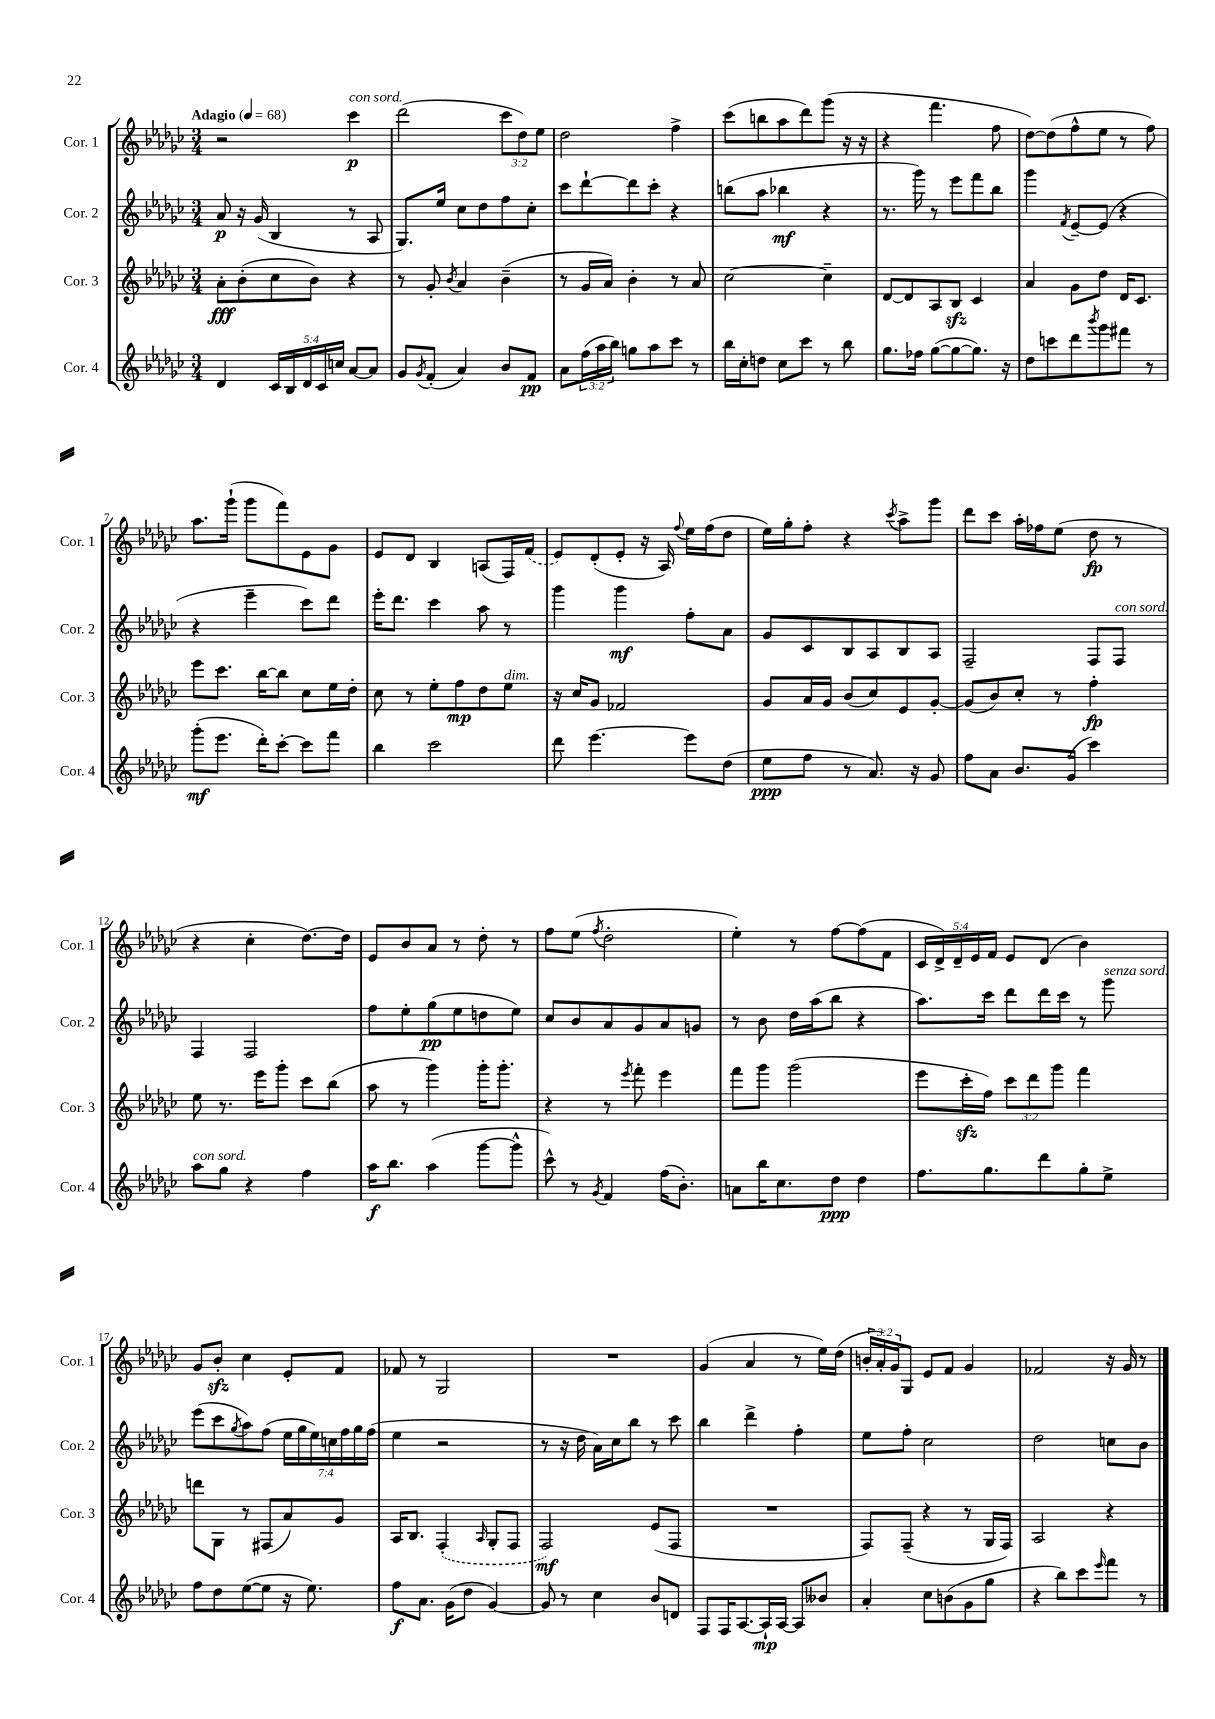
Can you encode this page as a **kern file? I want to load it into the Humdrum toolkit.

**kern	**kern	**kern	**kern
*staff4	*staff3	*staff2	*staff1
*clefG2	*clefG2	*clefG2	*clefG2
*k[b-e-a-d-g-c-]	*k[b-e-a-d-g-c-]	*k[b-e-a-d-g-c-]	*k[b-e-a-d-g-c-]
*M3/4	*M3/4	*M3/4	*M3/4
*MM68	*MM68	*MM68	*MM68
4d-/	8a-'\L	8a-/	2r
.	(8b-'\	16r	.
.	.	(16g-/	.
20c-/LL	8cc-\	4B-/	.
20B-/	.	.	.
20d-/	.	.	.
.	8b-\J)	.	.
20c-/	.	.	.
20cc/JJ	.	.	.
[8a-/L	4r	8r	4ccc-\
8a-/]J	.	8A-/	.
=	=	=	=
8g-/L	8r	8.G-/L)	(2ddd-\
8qg-/	.	.	.
(8f'/J	8g-'/	.	.
.	.	16ee-/Jk	.
.	8qb-/	.	.
4a-/)	4a-/	8cc-\L	.
.	.	8dd-\	.
8b-/L	(4b-~\	8ff\	12ccc-\L
.	.	.	12dd-\)
8f/J	.	8cc-'\J	.
.	.	.	12ee-\J
=	=	=	=
8a-\L	8r	8ccc-\L	2dd-\
(24ff\L	16g-/LL	[8ddd-`\	.
24aa-\	.	.	.
.	16a-/JJ)	.	.
24bb-\JJ)	.	.	.
8gg\L	4b-'\	8ddd-\]	.
8aa-\	.	8ccc-'\J	.
8ccc-\J	8r	4r	4ff^\
8r	8a-/	.	.
=	=	=	=
16bb-\LL	[2cc-\	(8bb\L	(8ccc-\L
16cc-'\J	.	.	.
8dd\J	.	8aa-\J	8bb\
8cc-\L	.	4bb-\	8aa-\
8ccc-\J	.	.	8ddd-\)
8r	4cc-~\]	4r	(8ggg-\J
8bb-\	.	.	16r
.	.	.	16r
=	=	=	=
8.gg-\L	[8d-/L	8.r	4r
.	8d-/]	.	.
16ff-\Jk	.	16ggg-\)	.
([8gg-\L	8A-/	8r	4.fff\
8gg-\_	8B-/J	8eee-\L	.
8.gg-\]J)	4c-/	8fff\	.
.	.	8bb-\J	8ff\
16r	.	.	.
=	=	=	=
8dd-\L	4a-/	4ggg-\	[8dd-\L)
8ccc\	.	.	(8dd-\]
.	.	8qf/	.
8ddd-\	8g-\L	[8e-~/L	8ff^^\
8qbbb-/	.	.	.
8ggg-\	8dd-\J	(8e-/]J	8ee-\J
8fff#\J	16d-/LK	4r	8r
.	8.c-/J	.	.
8r	.	.	8ff\)
=	=	=	=
(8ggg-'\L	8eee-\L	4r	8.aa-\L
8.eee-\J	8.ccc-\J	.	.
.	.	.	(16ggg-`\Jk
.	.	4eee-~\	8ggg-\L
16ddd-'\LK)	[16bb-\LK	.	.
[8ccc-'\J	8bb-\]J	.	8fff\)
8ccc-\]L	8cc-\L	8ccc-\L)	8e-\
8fff\J	16ee-\L	8ddd-\J	8g-\J
.	16dd-'\JJ	.	.
=	=	=	=
4bb-\	8cc-\	16eee-'\LK	8e-/L
.	.	8.ddd-\J	.
.	8r	.	8d-/J
2ccc-\	8ee-'\L	4ccc-\	4B-/
.	8ff\	.	.
.	8dd-\	8aa-\	(8A/L
.	8ee-\J	8r	16F/L)
.	.	.	(16f/JJ
=	=	=	=
8ddd-\	16r	4ggg-\	8e-/L)
.	16cc-/LK	.	.
[4.eee-\	8g-/J	.	(8d-'/
.	2f-/	4ggg-\	8e-'/J
.	.	.	16r
.	.	.	16A-/)
.	.	.	8qqff/
8eee-\]L	.	8ff'\L	16ee-\LL
.	.	.	(16ff\J
(8dd-\J	.	8a-\J	8dd-\J
=	=	=	=
8ee-\L	8g-/L	8g-/L	16ee-\LL)
.	.	.	16gg-'\J
8ff\J	16a-/L	8c-/	8ff'\J
.	16g-/JJ	.	.
8r	(8b-/L	8B-/	4r
8.a-/)	8cc-/)	8A-/	.
.	.	.	8qccc-/
.	8e-/	8B-/	8aa-^\L
16r	.	.	.
8g-/	[8g-'/J	8A-/J	8ggg-\J
=	=	=	=
8ff\L	(8g-/]L	2F~/	8ddd-\L
8a-\J	8b-/)	.	8ccc-\J
8.b-/L	8cc-'/J	.	16aa-'\LL
.	.	.	16ff-\J
.	8r	.	(8ee-\J
(16g-/Jk	.	.	.
4ccc-\)	4ff'\	8F/L	8dd-\
.	.	8F/J	8r
=	=	=	=
8aa-\L	8ee-\	4F/	4r
8gg-\J	8.r	.	.
4r	.	2F/	4cc-'\
.	16eee-\LK	.	.
.	8ggg-'\J	.	.
4ff\	8ccc-\L	.	[8.dd-\L)
.	(8bb-\J	.	.
.	.	.	16dd-\]Jk
=	=	=	=
16aa-\LK	8aa-\	8ff\L	8e-/L
8.bb-\J	.	.	.
.	8r	8ee-'\	8b-/
(4aa-\	4ggg-\)	(8gg-\	8a-/J
.	.	8ee-\	8r
[8ggg-\L	16ggg-'\LK	8dd\	8dd-'\
.	8.ggg-'\J	.	.
8ggg-^^\]J	.	8ee-\J)	8r
=	=	=	=
8ccc-^^\)	4r	8cc-/L	8ff\L
8r	.	8b-/	(8ee-\J
8qg-/	.	.	8qff/
4f/	8r	8a-/	2dd-'\
.	8qeee-/	.	.
.	8fff'\	8g-/	.
(16ff\LK	4eee-\	8a-/	.
8.b-'\J)	.	.	.
.	.	8g/J	.
=	=	=	=
8a\L	8fff\L	8r	4ee-'\)
16bb-\K	8ggg-\J	8b-\	.
8.cc-\	.	.	.
.	(2ggg-\	16dd-\LL	8r
.	.	(16aa-\J	.
8dd-\J	.	8bb-\J	[8ff\L
4dd-\	.	4r	(8ff\]
.	.	.	8f\J
=	=	=	=
8.ff\L	8eee-\L	8.aa-\L)	20c-/LL
.	.	.	20d-^/)
.	.	.	20d-~/
.	16ccc-'\L	.	.
.	.	.	20e-/
8.gg-\	16ff\JJ)	16ccc-\Jk	.
.	.	.	20f/JJ
.	12ccc-\L	8ddd-\L	8e-/L
.	12ddd-\	.	.
8ddd-\	.	16ddd-\L	(8d-/J
.	12ggg-\J	.	.
.	.	16ccc-\JJ	.
8gg-'\	4fff\	8r	4b-\)
8ee-^\J	.	8ggg-\	.
=	=	=	=
8ff\L	8ddd\L	(8eee-\L	8g-/L
8dd-\	8G-\J	8ccc-\	8b-'/J
.	.	8qgg-/	.
([8ee-\	8r	8aa-\)	4cc-\
8ee-\]J	(8F#/L	(8ff\J	.
16r	8a-/)	28ee-\LL	8e-'/L
.	.	28gg-\	.
8.ee-\)	.	.	.
.	.	28ee-\)	.
.	.	28cc\	.
.	8g-/J	.	8f/J
.	.	28ff\	.
.	.	28gg-\	.
.	.	(28ff\JJ	.
=	=	=	=
8ff\L	16A-/LK	4ee-\	8f-/
.	8.B-/J	.	.
8.a-\J	.	.	8r
.	(4F'/	2r	2G-/
(16g-\LK	.	.	.
8dd-\J	.	.	.
.	16qqA-/	.	.
[4g-/)	8G-'/L	.	.
.	8F/J	.	.
=	=	=	=
8g-/]	2F/)	8r	2.r
8r	.	16r	.
.	.	16dd-\	.
4cc-\	.	16a-\LL)	.
.	.	16cc-\J	.
.	.	8bb-\J	.
8b-/L	(8e-/L	8r	.
8d/J	8F/J	8ccc-\	.
=	=	=	=
8F/L	2.r	4bb-\	(4g-/
16F/K	.	.	.
[8.A-/	.	.	.
.	.	4ddd-^\	4a-/
16A-`/]L	.	.	.
[16A-/JJ	.	.	.
8A-/]L	.	4ff'\	8r
8b--/J	.	.	16ee-\LL)
.	.	.	(16dd-\JJ
=	=	=	=
4a-'/	8F/L)	8ee-\L	24b'/LL
.	.	.	24a-'/)
.	.	.	24g-/J
.	(8F~/J	8ff'\J	8G-/J
8cc-\L	4r	2cc-\	8e-/L
(8b\	.	.	8f/J
8g-\	8r	.	4g-/
8gg-\J	16G-/LL	.	.
.	16F/JJ)	.	.
=	=	=	=
4r	2A-/	2dd-\	2f-/
8bb-\L)	.	.	.
8ccc-\	.	.	.
16qqeee-/	.	.	.
8fff\J	4r	8cc\L	16r
.	.	.	16g-/
8r	.	8b-\J	8r
==	==	==	==
*-	*-	*-	*-
